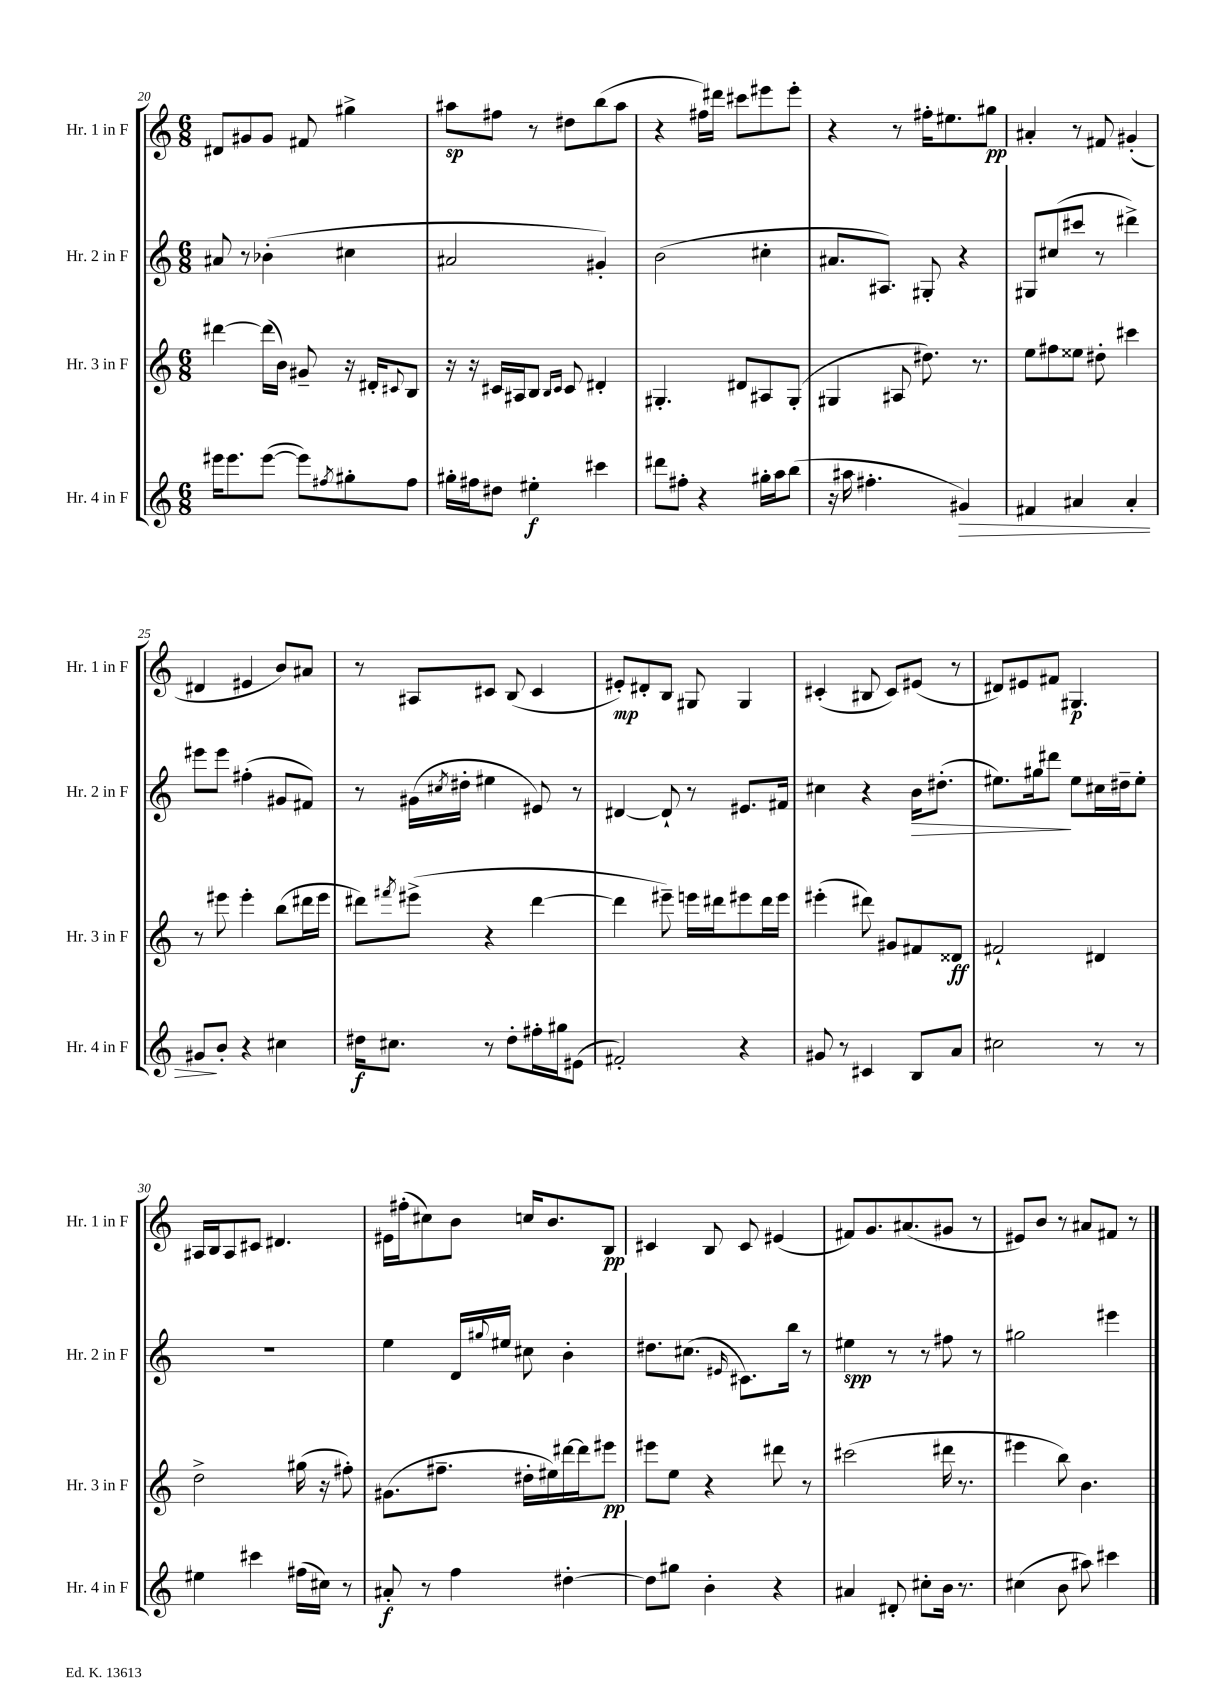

**kern	**dynam	**kern	**dynam	**kern	**dynam	**kern	**dynam
*part4	*part4	*part3	*part3	*part2	*part2	*part1	*part1
*staff4	*staff4	*staff3	*staff3	*staff2	*staff2	*staff1	*staff1
*I"Hr. 4 in F	*	*I"Hr. 3 in F	*	*I"Hr. 2 in F	*	*I"Hr. 1 in F	*
*I'Hr. 4 in F	*	*I'Hr. 3 in F	*	*I'Hr. 2 in F	*	*I'Hr. 1 in F	*
*clefG2	*	*clefG2	*	*clefG2	*	*clefG2	*
*k[]	*	*k[]	*	*k[]	*	*k[]	*
*M6/8	*	*M6/8	*	*M6/8	*	*M6/8	*
=20	=20	=20	=20	=20	=20	=20	=20
16eee#X\KL	.	[4ddd#X\	.	8a#X/	.	8d#X/L	.
8.eee#\	.	.	.	.	.	.	.
.	.	.	.	8r	.	8g#X/	.
([8eee#\J	.	(16ddd#\LL]	.	(4b-X'\	.	8g#/J	.
.	.	16b\JJ)	.	.	.	.	.
8eee#\L])	.	8g#X~/	.	.	.	8f#X/	.
8qff#X/	.	.	.	.	.	.	.
8gg#X'\	.	16r	.	4cc#X\	.	4gg#X^\	.
.	.	16d#X'/KL	.	.	.	.	.
.	.	8qqc#X/	.	.	.	.	.
8ff#\J	.	8B/J	.	.	.	.	.
=21	=21	=21	=21	=21	=21	=21	=21
16gg#X'\LL	.	16r	.	2a#X/	.	8aa#X\L	sp
16ff#X\J	.	16r	.	.	.	.	.
8dd#X\J	.	16c#X/LL	.	.	.	8ff#X\J	.
.	.	16A#X/J	.	.	.	.	.
4ee#X'\	f	8B/J	.	.	.	8r	.
.	.	16qqB/LL	.	.	.	.	.
.	.	16qqc#/JJ	.	.	.	.	.
.	.	8c#/	.	.	.	8dd#X\L	.
4ccc#X\	.	4d#X'/	.	4g#X'/)	.	(8bb\	.
.	.	.	.	.	.	8aa#\J	.
=22	=22	=22	=22	=22	=22	=22	=22
8ddd#X\L	.	4.G#X'/	.	(2b\	.	4r	.
8ff#X'\J	.	.	.	.	.	.	.
4r	.	.	.	.	.	16ff#X\LL)	.
.	.	.	.	.	.	16ddd#X\JJ	.
.	.	8d#X/L	.	.	.	8ccc#X\L	.
16gg#X'\LL	.	8A#X/	.	4cc#X'\	.	8eee#X\	.
16aa\J	.	.	.	.	.	.	.
(8bb\J	.	(8G#'/J	.	.	.	8eee#'\J	.
=23	=23	=23	=23	=23	=23	=23	=23
16r	.	4G#X/	.	8.a#X/L	.	4r	.
16aa#X\	.	.	.	.	.	.	.
4.ff#X'\	.	.	.	.	.	.	.
.	.	.	.	8.A#X/J)	.	.	.
.	.	8A#X/	.	.	.	8r	.
.	.	8.dd#X\)	.	8G#X'/	.	16ff#X'\KL	.
.	.	.	.	.	.	8.ee#X\	.
!	!LO:HP:b	!	!	!	!	!	!
4g#X/)	>	.	.	4r	.	.	.
.	.	8.r	.	.	.	.	.
.	.	.	.	.	.	8gg#X\J	pp
=24	=24	=24	=24	=24	=24	=24	=24
4f#X/	.	8ee\L	.	8G#X/L	.	4a#X'/	.
.	.	8ff#X\	.	(8cc#X/	.	.	.
4a#X/	.	8ee##X\J	.	8ccc#X/J	.	8r	.
.	.	8dd#X'\	.	8r	.	8f#X/	.
4a#'/	.	4ccc#X\	.	4ddd#X^\)	.	(4g#X'/	.
!!LO:LB:g=z
=25	=25	=25	=25	=25	=25	=25	=25
8g#X/L	.	8r	.	8eee#X\L	.	4d#X/	.
8b'/J	]	8eee#X\	.	8eee#\J	.	.	.
4r	.	4eee#'\	.	(4ff#X'\	.	4e#X/	.
4cc#X\	.	(8bb\L	.	8g#X/L	.	8b/L)	.
.	.	16ddd#X\L	.	8f#X/J)	.	8a#X/J	.
.	.	16eee#\JJ	.	.	.	.	.
=26	=26	=26	=26	=26	=26	=26	=26
16dd#X\KL	f	8ddd#X\L)	.	8r	.	8r	.
8.cc#X\J	.	.	.	.	.	.	.
.	.	8qfff#X/	.	.	.	.	.
.	.	(8eee#X^\J	.	(16g#X\LL	.	8A#X/L	.
.	.	.	.	8qcc#X/	.	.	.
.	.	.	.	16dd#X'\JJ	.	.	.
8r	.	4r	.	4ee#X\	.	8c#X/J	.
8dd#'\L	.	.	.	.	.	(8B/	.
16ff#X'\L	.	[4ddd#\	.	8e#X/)	.	4c#/	.
16gg#X\J	.	.	.	.	.	.	.
(8e#X\J	.	.	.	8r	.	.	.
=27	=27	=27	=27	=27	=27	=27	=27
2f#X'/)	.	4ddd#\]	.	[4d#X/	.	8e#X'/L)	mp
.	.	.	.	.	.	8d#X'/	.
.	.	8eee#X~\)	.	8d#`/]	.	8B/J	.
.	.	16eeen\LL	.	8r	.	8G#X/	.
.	.	16ddd#X\J	.	.	.	.	.
4r	.	8eee#X\	.	8.e#X/L	.	4G#/	.
.	.	16ddd#\L	.	.	.	.	.
.	.	16eee#\JJ	.	16f#X/Jk	.	.	.
=28	=28	=28	=28	=28	=28	=28	=28
8g#X/	.	(4eee#X'\	.	4cc#X\	.	(4c#X'/	.
8r	.	.	.	.	.	.	.
4c#X/	.	8ddd#X\)	.	4r	.	8B#X/	.
.	.	8g#X/L	.	.	.	8c#/L)	.
!	!	!	!	!	!LO:HP:b	!	!
8B/L	.	8f#X/	.	16b\KL	>	(8e#X/J	.
.	.	.	.	(8.dd#X'\J	.	.	.
8a/J	.	8d##X/J	ff	.	.	8r	.
=29	=29	=29	=29	=29	=29	=29	=29
2cc#X\	.	2f#X`/	.	8.ee#X\L)	.	8d#X/L)	.
.	.	.	.	.	.	8e#X/	.
.	.	.	.	16gg#X\k	.	.	.
.	.	.	.	8ddd#X\J	.	8f#X/J	.
.	.	.	.	8ee#\L	]	4.G#X/	p
8r	.	4d#X/	.	16cc#X\L	.	.	.
.	.	.	.	16dd#X~\J	.	.	.
8r	.	.	.	8ee#'\J	.	.	.
!!LO:LB:g=z
=30	=30	=30	=30	=30	=30	=30	=30
4ee#X\	.	2dd^\	.	2.r	.	16A#X/LL	.
.	.	.	.	.	.	16B/J	.
.	.	.	.	.	.	8A#/	.
4ccc#X\	.	.	.	.	.	8c#X/J	.
.	.	.	.	.	.	4.d#X/	.
(16ff#X\LL	.	(16gg#X\	.	.	.	.	.
16cc#X\JJ)	.	16r	.	.	.	.	.
8r	.	8ff#X'\)	.	.	.	.	.
=31	=31	=31	=31	=31	=31	=31	=31
8a#X'/	f	(8.g#X\L	.	4ee\	.	16e#X\LL	.
.	.	.	.	.	.	(16ff#X'\J	.
8r	.	.	.	.	.	8cc#X\)	.
.	.	8.ff#X~\J	.	.	.	.	.
4ff\	.	.	.	16d/LL	.	8b\J	.
.	.	.	.	8qqgg#X/	.	.	.
.	.	.	.	16ee#X/JJ	.	.	.
.	.	16dd#X'\LL	.	8cc#X\	.	16ccn/KL	.
.	.	16ee#X\)	.	.	.	8.b/	.
[4dd#X'\	.	[16ddd#X\	.	4b'\	.	.	.
.	.	16ddd#\J]	.	.	.	.	.
.	.	8eee#X\J	pp	.	.	8B/J	pp
=32	=32	=32	=32	=32	=32	=32	=32
8dd#\L]	.	8eee#X\L	.	8.dd#X\L	.	4c#X/	.
8gg#X\J	.	8ee\J	.	.	.	.	.
.	.	.	.	(8.cc#X\J	.	.	.
4b'\	.	4r	.	.	.	8B/	.
.	.	.	.	16qqe#X/	.	.	.
.	.	.	.	8.c#X\L)	.	8c#/	.
4r	.	8ddd#X\	.	.	.	(4e#X/	.
.	.	.	.	16bb\Jk	.	.	.
.	.	8r	.	8r	.	.	.
=33	=33	=33	=33	=33	=33	=33	=33
4a#X/	.	(2ccc#X\	.	4ee#X\	spp	8f#X/L)	.
.	.	.	.	.	.	8.g/	.
8d#X'/	.	.	.	8r	.	.	.
.	.	.	.	.	.	(8.a#X/	.
8cc#X'\L	.	.	.	8r	.	.	.
16b\Jk	.	16ddd#X\	.	8ff#X\	.	8g#X/J	.
8.r	.	8.r	.	.	.	.	.
.	.	.	.	8r	.	8r	.
=34	=34	=34	=34	=34	=34	=34	=34
(4cc#X\	.	4eee#X\	.	2gg#X\	.	8e#X/L)	.
.	.	.	.	.	.	8b/J	.
8b\	.	8bb\)	.	.	.	8r	.
8aa#X\)	.	4.b\	.	.	.	8a#X/L	.
4ccc#X\	.	.	.	4eee#X\	.	8f#X/J	.
.	.	.	.	.	.	8r	.
==	==	==	==	==	==	==	==
*-	*-	*-	*-	*-	*-	*-	*-
